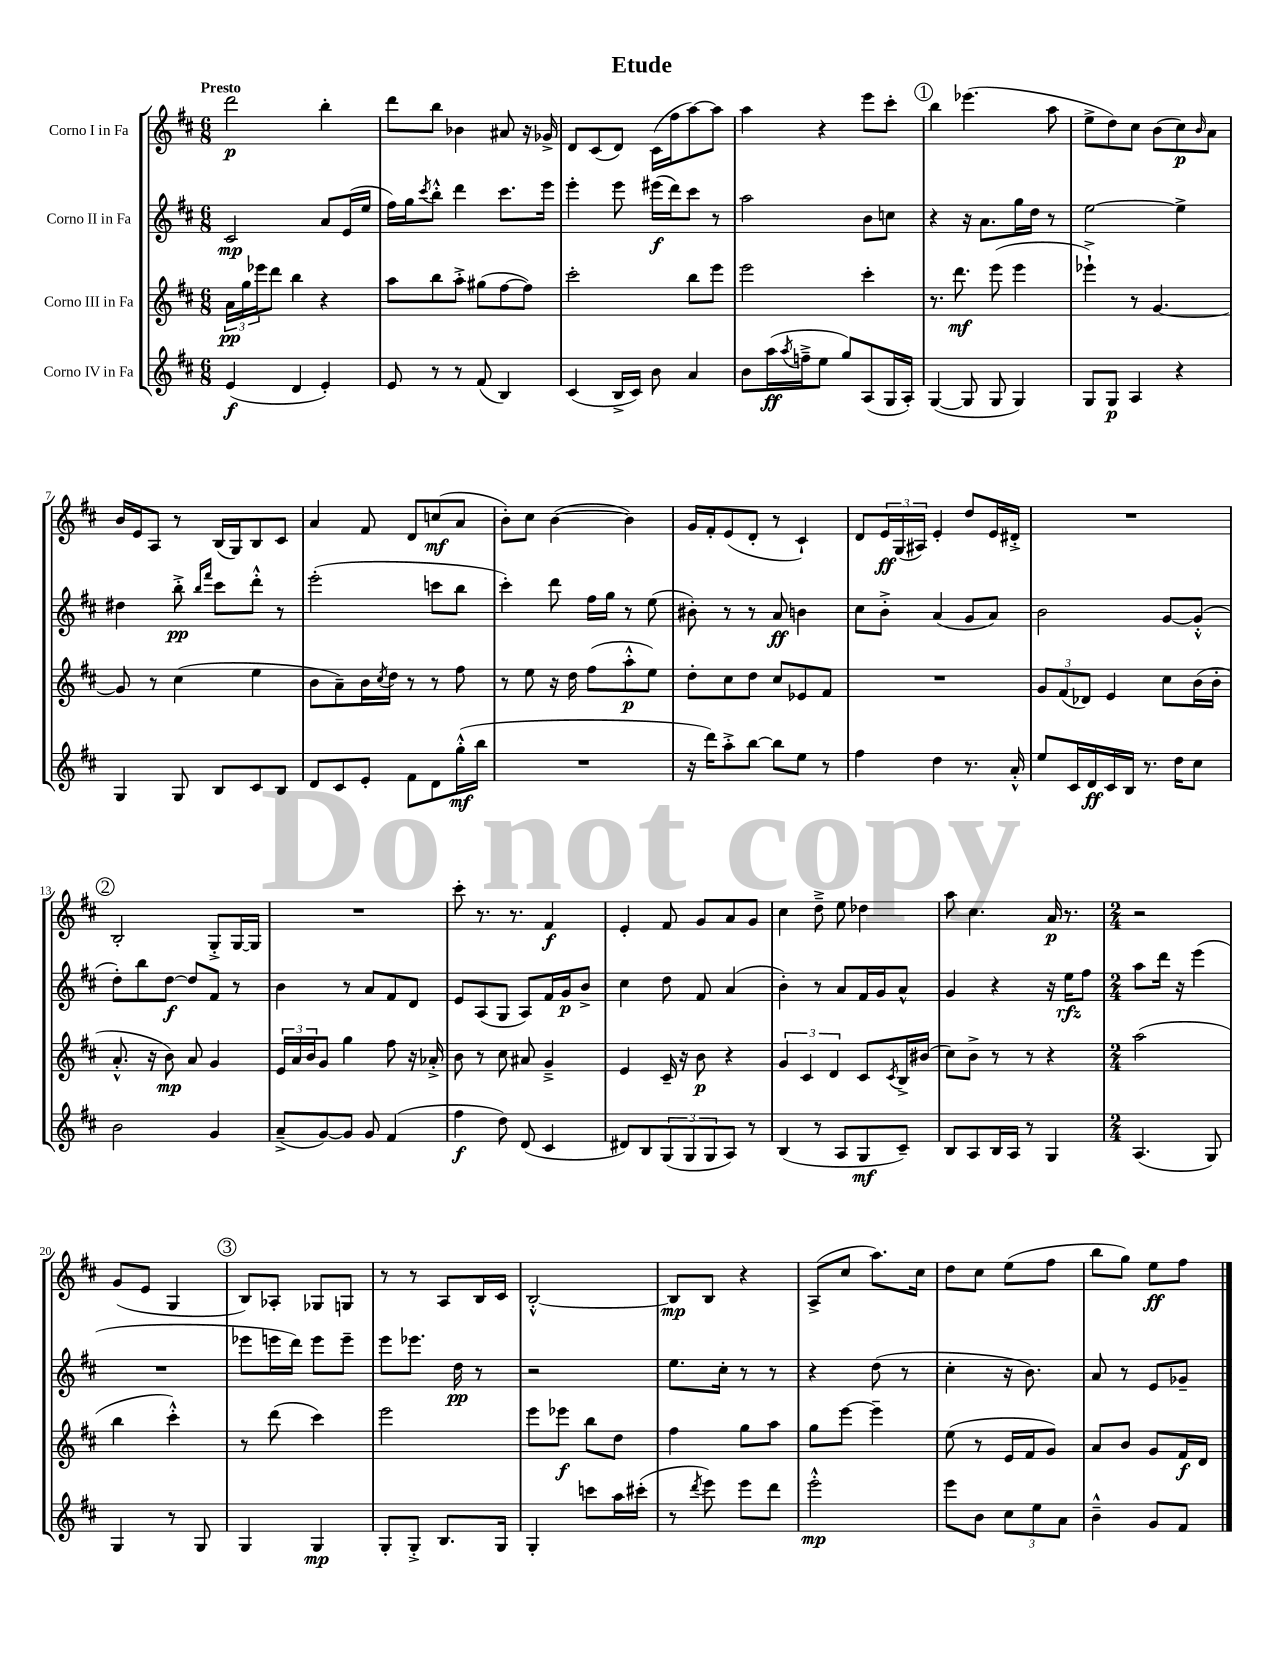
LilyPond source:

\header { title = "Etude" }
<<
\new StaffGroup <<
\new Staff = "s0" \with { instrumentName = "Corno I in Fa" } {
    \clef treble \key d \major \numericTimeSignature \time 6/8 \tempo "Presto"
    d'''2\p b''4-. |
    d'''8 b''8 bes'4 ais'8 r16 ges'16-> |
    d'8 cis'8( d'8) cis'16( fis''16 a''8~) a''8 |
    a''4 r4 e'''8 cis'''8-. |
    \mark \markup { \circle "1" } b''4 ees'''4.( a''8 |
    e''8-> d''8) cis''8 b'8( cis''8\p) \grace { b'16 } a'8 |
    b'16 e'16 a8 r8 b16( g16) b8 cis'8 |
    a'4 fis'8 d'8 c''8\mf( a'8 |
    b'8-.) cis''8 b'4~( b'4) |
    g'16 fis'16-. e'8( d'8-. r8 cis'4-!) |
    d'8 \tuplet 3/2 { e'16\ff g16( ais16) } e'4-. d''8 e'16 dis'16-.-> |
    R2. |
    \mark \markup { \circle "2" } b2-. g8-.-> g16~ g16 |
    R2. |
    cis'''8-. r8. r8. fis'4\f |
    e'4-. fis'8 g'8 a'8 g'8 |
    cis''4 d''8---> e''8 des''4 |
    a''8 cis''4. a'16\p r8. |
    \numericTimeSignature \time 2/4 r2 |
    g'8( e'8 g4 |
    \mark \markup { \circle "3" } b8) aes8-. ges8 g8 |
    r8 r8 a8 b16 cis'16 |
    b2~-.-^ |
    b8\mp b8 r4 |
    a8->( cis''8 a''8.) cis''16 |
    d''8 cis''8 e''8( fis''8 |
    b''8 g''8) e''8\ff fis''8 \bar "|." |
}
\new Staff = "s1" \with { instrumentName = "Corno II in Fa" } {
    \clef treble \key d \major \numericTimeSignature \time 6/8
    cis'2\mp a'8 e'16( e''16 |
    fis''16) g''16 \acciaccatura { cis'''8 } b''8-.-^ d'''4 cis'''8. e'''16 |
    e'''4-. e'''8 eis'''16\f( d'''16) cis'''8 r8 |
    a''2 b'8 c''8 |
    \mark \markup { \circle "1" } r4 r16 a'8. g''16 d''16 r8 |
    e''2~ e''4-> |
    dis''4 b''8-.->\pp \grace { b''16 fis'''16 } cis'''8 d'''8-.-^ r8 |
    e'''2-.( c'''8 b''8 |
    cis'''4-.) d'''8 fis''16 g''16 r8 e''8( |
    bis'8-.) r8 r8 a'8\ff b'4 |
    cis''8 b'8-.-> a'4( g'8 a'8) |
    b'2 g'8~ g'8-.-^( |
    \mark \markup { \circle "2" } d''8-.) b''8 d''8~\f d''8 fis'8 r8 |
    b'4 r8 a'8 fis'8 d'8 |
    e'8 a8( g8 a8) fis'16 g'16\p b'8-> |
    cis''4 d''8 fis'8 a'4( |
    b'4-.) r8 a'8 fis'16 g'16 a'8-^ |
    g'4 r4 r16 e''16\rfz fis''8 |
    \numericTimeSignature \time 2/4 a''8 d'''16 r16 e'''4( |
    R2 |
    \mark \markup { \circle "3" } ees'''8 e'''16 d'''16) e'''8 e'''8-- |
    e'''8 ees'''8. d''16\pp r8 |
    r2 |
    e''8. cis''16-. r8 r8 |
    r4 d''8( r8 |
    cis''4-. r16 b'8.) |
    a'8 r8 e'8 ges'8-- \bar "|." |
}
\new Staff = "s2" \with { instrumentName = "Corno III in Fa" } {
    \clef treble \key d \major \numericTimeSignature \time 6/8
    \tuplet 3/2 { a'16\pp g''16 ees'''16 } d'''8 b''4 r4 |
    a''8 b''8 a''8-.-> gis''8( fis''8~ fis''8) |
    cis'''2-. b''8 e'''8 |
    e'''2 cis'''4-. |
    \mark \markup { \circle "1" } r8. d'''8.\mf e'''8( e'''4 |
    ees'''4-!->) r8 g'4.~ |
    g'8 r8 cis''4( e''4 |
    b'8 a'8--) b'16 \acciaccatura { cis''8 } d''16 r8 r8 fis''8 |
    r8 e''8 r16 d''16 fis''8( a''8-.-^\p e''8) |
    d''8-. cis''8 d''8 cis''8 ees'8 fis'8 |
    R2. |
    \tuplet 3/2 { g'8 fis'8( des'8) } e'4 cis''8 b'16( b'16-. |
    \mark \markup { \circle "2" } a'8.-.-^ r16 b'8\mp) a'8 g'4 |
    \tuplet 3/2 { e'16 a'16 b'16 } g'8 g''4 fis''8 r16 aes'16-.-> |
    b'8 r8 cis''8 ais'8 g'4---> |
    e'4 cis'16-- r16 b'8\p r4 |
    \tuplet 3/2 { g'4 cis'4 d'4 } cis'8 \acciaccatura { cis'8 } b16-> bis'16( |
    cis''8) b'8-> r8 r8 r4 |
    \numericTimeSignature \time 2/4 a''2( |
    b''4 cis'''4-.-^) |
    \mark \markup { \circle "3" } r8 d'''8( cis'''4) |
    e'''2 |
    e'''8 ees'''8\f b''8 d''8 |
    fis''4 g''8 a''8 |
    g''8 e'''8~ e'''4-- |
    e''8( r8 e'16 fis'16 g'8) |
    a'8 b'8 g'8 fis'16\f d'16 \bar "|." |
}
\new Staff = "s3" \with { instrumentName = "Corno IV in Fa" } {
    \clef treble \key d \major \numericTimeSignature \time 6/8
    e'4\f( d'4 e'4-.) |
    e'8 r8 r8 fis'8( b4) |
    cis'4( b16-> cis'16) b'8 a'4 |
    b'8 a''16\ff( \acciaccatura { a''8 } f''16---> e''8 g''8) a8( g16 a16-.) |
    \mark \markup { \circle "1" } g4~( g8 g8 g4) |
    g8 g8\p a4 r4 |
    g4 g8 b8 cis'8 b8 |
    d'8 cis'8 e'8-. fis'8 d'8 g''16-.-^\mf( b''16 |
    R2. |
    r16 d'''16) a''8-.-> b''8~ b''8 e''8 r8 |
    fis''4 d''4 r8. a'16-.-^ |
    e''8 cis'16 d'16\ff cis'16 b16 r8. d''16 cis''8 |
    \mark \markup { \circle "2" } b'2 g'4 |
    a'8--->( g'8~) g'8 g'8 fis'4( |
    fis''4\f d''8) d'8( cis'4 |
    dis'8) b8 \tuplet 3/2 { g8( g8 g8 } a8) r8 |
    b4( r8 a8 g8\mf cis'8--) |
    b8 a8 b16 a16 r8 g4 |
    \numericTimeSignature \time 2/4 a4.( g8) |
    g4 r8 g8 |
    \mark \markup { \circle "3" } g4 g4\mp |
    g8-. g8-.-> b8. g16 |
    g4-. c'''8 a''16 cis'''16-.( |
    r8 \acciaccatura { d'''8 } e'''8) e'''8 d'''8 |
    e'''2-.-^\mp |
    e'''8 b'8 \tuplet 3/2 { cis''8 e''8 a'8 } |
    b'4---^ g'8 fis'8 \bar "|." |
}
>>
>>
